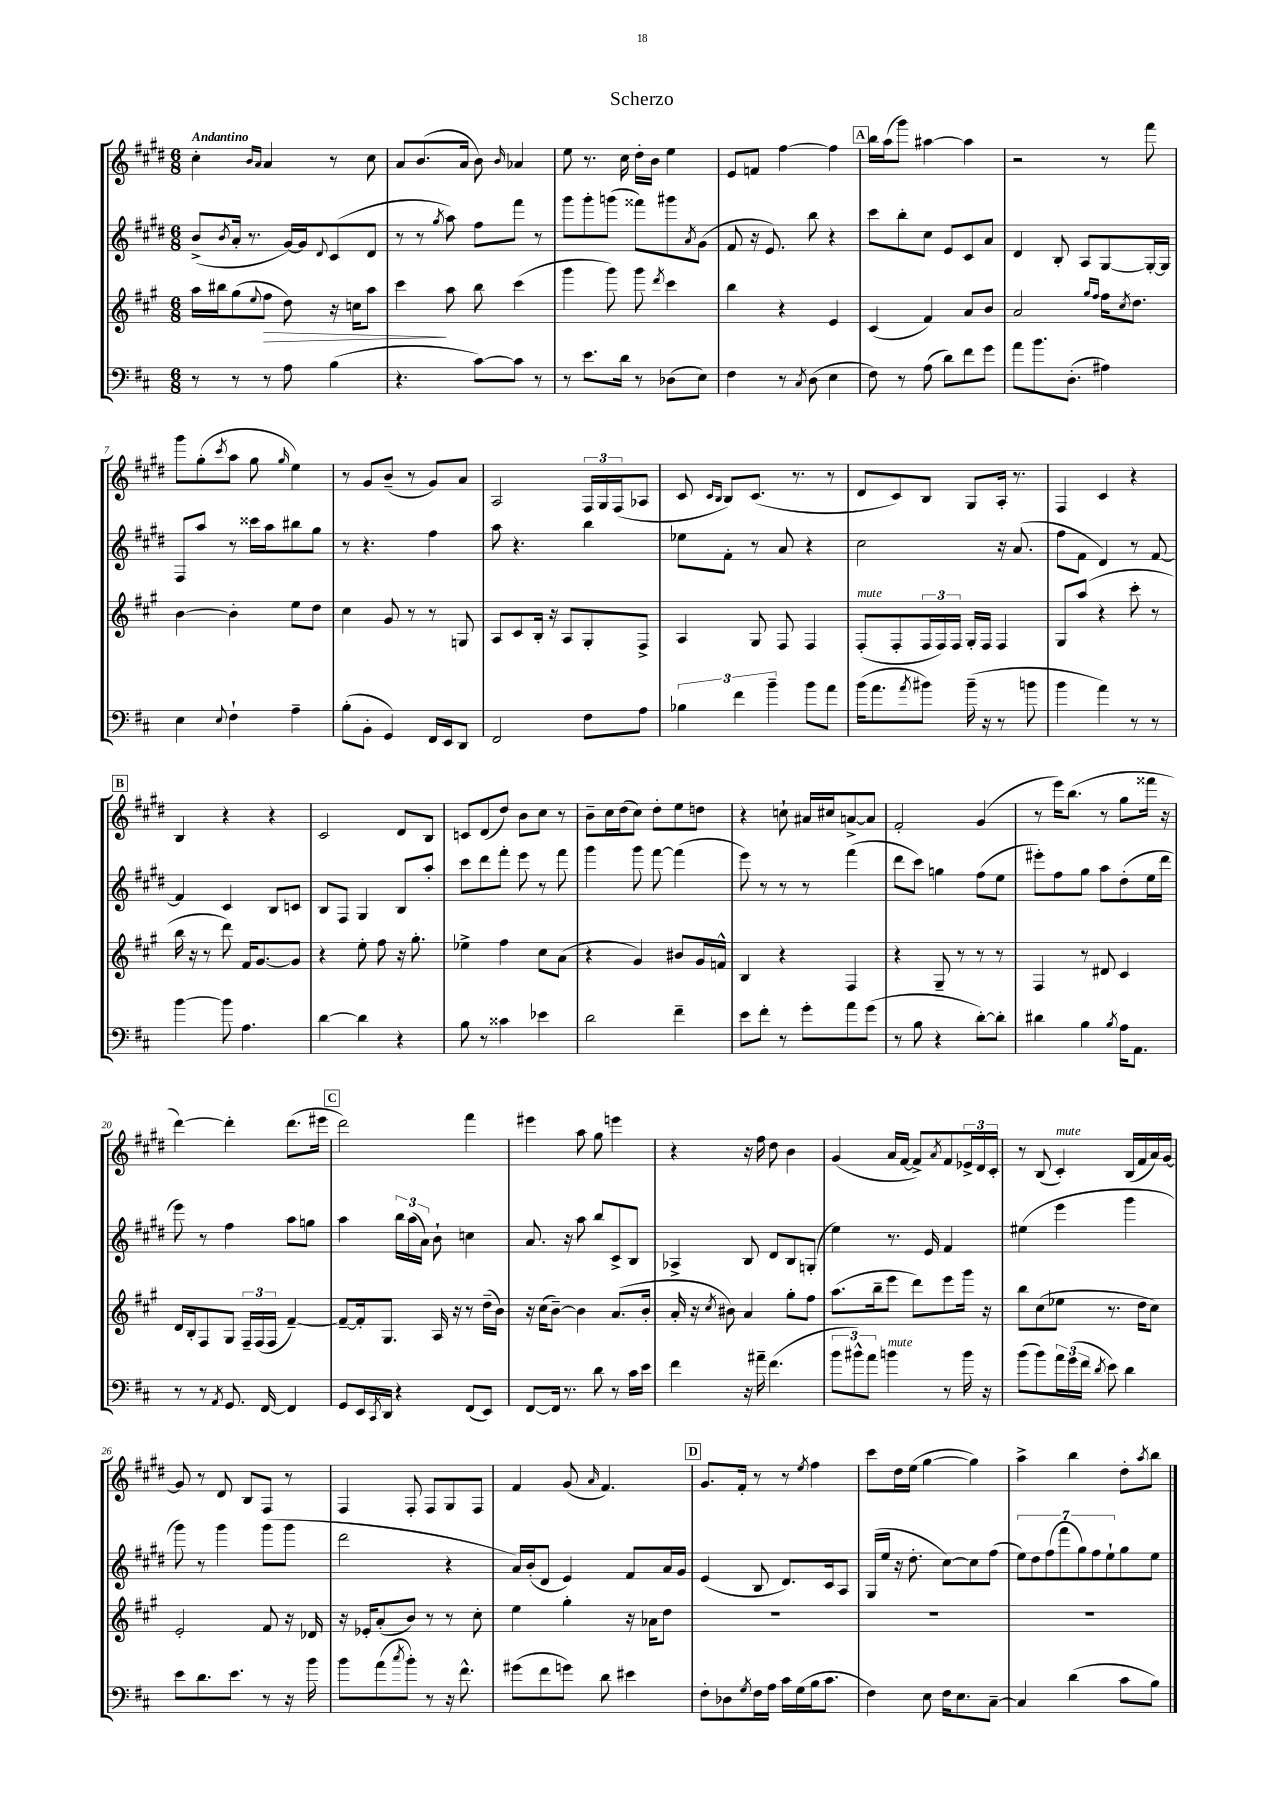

**kern	**kern	**dynam	**kern	**kern
*part4	*part3	*part3	*part2	*part1
*staff4	*staff3	*staff3	*staff2	*staff1
*clefF4	*clefG2	*	*clefG2	*clefG2
*k[f#c#]	*k[f#c#g#]	*	*k[f#c#g#d#]	*k[f#c#g#d#]
*M6/8	*M6/8	*	*M6/8	*M6/8
=1	=1	=1	=1	=1
!	!	!	!	!LO:TX:a:B:t=Andantino
8r	16aa\LL	.	(8b^/L	4cc#'\
.	16bb#X\J	.	.	.
.	.	.	8qb/	.
8r	(8gg#\	.	16a'/Jk	.
.	.	.	8.r	.
.	.	.	.	16qqb/LL
.	8qqee/	.	.	16qqa/JJ
!	!	!LO:HP:b	!	!
8r	8ff#\J	>	.	4a/
8A\	8dd\)	.	[16g#/LL)	.
.	.	.	16g#/J]	.
.	.	.	8qqd#/	.
(4B\	16r	.	(8c#/	8r
.	16ccn\KL	.	.	.
.	8aa\J	.	8d#/J	8cc#\
=2	=2	=2	=2	=2
4.r	4ccc#\	.	8r	8a/L
.	.	.	8r	(8.b/
.	.	.	8qgg#/	.
.	8aa\	]	8aa\)	.
.	.	.	.	16a/Jk
[8c#\L)	8bb\	.	8ff#\L	8b\)
.	.	.	.	16qqb/
8c#\J]	(4ccc#\	.	8fff#\J	4a-X/
8r	.	.	8r	.
=3	=3	=3	=3	=3
8r	4ggg#\	.	8ggg#\L	8ee\
8.e\L	.	.	8ggg#'\	8.r
.	8ggg#\)	.	(8gggn\J	.
16d\Jk	.	.	.	16cc#\
8r	8ggg#\	.	8fff##X\L)	16dd#'\LL
.	.	.	.	16b\JJ
.	8qddd/	.	.	.
(8D-X\L	4ccc#\	.	8ggg#X\	4ee\
.	.	.	8qa/	.
8E\J)	.	.	(8g#\J	.
=4	=4	=4	=4	=4
4F#\	4bb\	.	8f#/	8e/L
.	.	.	16r	8fn/J
.	.	.	8.e/)	.
8r	4r	.	.	[4ff#\
8qC#/	.	.	.	.
(8D\	.	.	8bb\	.
4E\	4e/	.	4r	4ff#\]
!!LO:REH:place=s1:t=A
=5	=5	=5	=5	=5
8F#\)	(4c#/	.	8ccc#\L	16bb\LL
.	.	.	.	(16aa\J
8r	.	.	8bb'\	8ggg#\J)
(8A\	4f#/)	.	8cc#\J	[4aa#X\
8d\L)	.	.	8e/L	.
8f#\	8a/L	.	8c#/	4aa#\]
8g\J	8b/J	.	8a/J	.
=6	=6	=6	=6	=6
8a\L	2a/	.	4d#/	2r
8.b\	.	.	.	.
.	.	.	8B'/	.
(8.D'\J	.	.	.	.
.	.	.	8A/L	.
.	16qqgg#/LL	.	.	.
.	16qqff#/JJ	.	.	.
4A#X\)	16ff#\KL	.	[8G#/	8r
.	8qcc#/	.	.	.
.	8.dd\J	.	.	.
.	.	.	16G#'/L_	8fff#\
.	.	.	16G#/JJ]	.
!!LO:LB:g=z
=7	=7	=7	=7	=7
4E\	[4b\	.	8F#/L	8ggg#\L
.	.	.	8aa/J	(8gg#'\
8qqE/	.	.	.	8qccc#/
4F#`\	4b'\]	.	8r	8aa\J
.	.	.	16ccc##X\LL	8gg#\
.	.	.	16aa\J	.
.	.	.	.	16qqgg#/
4A~\	8ee\L	.	8bb#X\	4ee\)
.	8dd\J	.	8gg#\J	.
=8	=8	=8	=8	=8
(8B'\L	4cc#\	.	8r	8r
8BB'\J	.	.	4.r	8g#/L
4GG/)	8g#/	.	.	(8b~/J
.	8r	.	.	8r
16FF#/LL	8r	.	4ff#\	8g#/L)
16EE/J	.	.	.	.
8DD/J	8Gn/	.	.	8a/J
=9	=9	=9	=9	=9
2FF#/	8A/L	.	8aa\	2A/
.	8c#/	.	4.r	.
.	16B'/Jk	.	.	.
.	16r	.	.	.
.	8A/L	.	.	.
8F#\L	8G#'/	.	4bb\	24F#/LL
.	.	.	.	24G#/
.	.	.	.	(24F#/J
8A\J	8F#^/J	.	.	8A-X/J
=10	=10	=10	=10	=10
6B-X\	4A/	.	8ee-X\L	8c#/
.	.	.	.	16qqc#/LL
.	.	.	.	16qqB/JJ
.	.	.	8f#'\J	8B/L)
6f#\	.	.	.	.
.	8G#/	.	8r	(8.c#/J
6b~\	.	.	.	.
.	8F#/	.	8a/	.
.	.	.	.	8.r
8b\L	4F#/	.	4r	.
8a\J	.	.	.	8r
=11	=11	=11	=11	=11
!	!LO:TX:a:i:t=mute	!	!	!
(16b\KL	(8F#'/L	.	2cc#\	8d#/L
8.a\	.	.	.	.
.	8F#'/	.	.	8c#/)
8qa/	.	.	.	.
8b#X\J)	24F#/L	.	.	8B/J
.	24F#/)	.	.	.
.	24F#/JJ	.	.	.
(16b#~\	16G#'/LL	.	.	8G#/L
16r	16F#/JJ	.	.	.
8r	4F#/	.	16r	16A'/Jk
.	.	.	(8.a/	8.r
8bn\	.	.	.	.
=12	=12	=12	=12	=12
4b\	8G#/L	.	8ff#\L	4F#/
.	(8aa/J	.	8f#\J	.
4a\)	4r	.	4d#/)	4c#/
8r	8ccc#'\	.	8r	4r
8r	8r	.	[8f#/	.
!!LO:LB:g=z
!!LO:REH:place=s1:t=B
=13	=13	=13	=13	=13
[4b\	16bb\	.	4f#/]	4B/
.	16r	.	.	.
.	8r	.	.	.
8b\]	8ddd\)	.	4c#/	4r
4.A\	16f#/KL	.	.	.
.	[8.g#/	.	.	.
.	.	.	8B/L	4r
.	8g#/J]	.	8cn/J	.
=14	=14	=14	=14	=14
[4d\	4r	.	8B/L	2c#/
.	.	.	8F#/J	.
4d\]	8ee'\	.	4G#/	.
.	8ff#\	.	.	.
4r	16r	.	8B/L	8d#/L
.	8.gg#'\	.	.	.
.	.	.	8aa'/J	8B/J
=15	=15	=15	=15	=15
8B\	4ee-X^\	.	8ccc#\L	8cn/L
8r	.	.	8ddd#\	(8d#/
4c##X\	4ff#\	.	8fff#'\J	8dd#/J)
.	.	.	8eee\	8b\L
4e-X\	8cc#\L	.	8r	8cc#\J
.	(8a\J	.	8fff#\	8r
=16	=16	=16	=16	=16
2d\	4r	.	4ggg#\	8b~\L
.	.	.	.	16cc#\L
.	.	.	.	(16dd#\J
.	4g#/)	.	8ggg#\	8cc#\J)
.	.	.	[8fff#\	8dd#'\L
4f#~\	8b#X/L	.	(4fff#\]	8ee\
.	16g#/L	.	.	8ddn\J
.	16fn^^/JJ	.	.	.
=17	=17	=17	=17	=17
8e\L	4B/	.	8eee\)	4r
8f#'\J	.	.	8r	.
8r	4r	.	8r	8ccn`\
8g'\L	.	.	8r	16a#X/LL
.	.	.	.	16cc#X/J
8a\	4F#/	.	(4fff#\	[8an^/
(8g\J	.	.	.	8a/J]
=18	=18	=18	=18	=18
8r	4r	.	8ddd#\L	2f#'/
8B\	.	.	8ccc#\J)	.
4r	8G#~/	.	4ggn\	.
.	8r	.	.	.
[8d'\L)	8r	.	(8ff#\L	(4g#/
8d'\J]	8r	.	8ee\J	.
=19	=19	=19	=19	=19
4d#X\	4F#/	.	8eee#X'\L)	8r
.	.	.	8ff#\	16eee\KL)
.	.	.	.	(8.bb\J
4B\	8r	.	8gg#\J	.
.	8d#X/	.	8aa\L	8r
8qB/	.	.	.	.
16A\KL	4c#/	.	(8dd#'\	8gg#\L
8.AA\J	.	.	.	.
.	.	.	16ee\L	16fff##X\Jk
.	.	.	16ddd#\JJ	16r
!!LO:LB:g=z
=20	=20	=20	=20	=20
8r	16d/LL	.	8eee\)	[4ddd#\)
.	16B'/J	.	.	.
8r	8F#/	.	8r	.
8qAA/	.	.	.	.
8.GG/	8G#/J	.	4ff#\	4ddd#'\]
.	24F#~/LL	.	.	.
.	(24F#/	.	.	.
[16FF#/	.	.	.	.
.	24F#/JJ	.	.	.
4FF#/]	[4f#~/)	.	8aa\L	(8.ddd#\L
.	.	.	8ggn\J	.
.	.	.	.	16eee#X\Jk
!!LO:REH:place=s1:t=C
=21	=21	=21	=21	=21
8GG/L	8f#~/L_	.	4aa\	2ddd#\)
16EE/L	16f#'/k]	.	.	.
8qCC#/	.	.	.	.
16DD/JJ	8.G#/J	.	.	.
4r	.	.	24bb\LL	.
.	.	.	(24aa\	.
.	.	.	24a\JJ)	.
.	16A/	.	8b`\	.
.	16r	.	.	.
(8FF#/L	8r	.	4ccn\	4fff#\
8EE/J)	(16dd~\LL	.	.	.
.	16b\JJ)	.	.	.
=22	=22	=22	=22	=22
[8FF#/L	16r	.	8.a/	4eee#X\
.	(16cc#\KL	.	.	.
16FF#/Jk]	[8b~\J)	.	.	.
8.r	.	.	16r	.
.	4b\]	.	8aa\	8aa\
8d\	.	.	8bb/L	8gg#\
8r	(8.a/L	.	8c#^/	4eeen\
16c#\LL	.	.	8B/J	.
16e\JJ	16b'/Jk	.	.	.
=23	=23	=23	=23	=23
4f#\	16a'/	.	4A-X^/	4r
.	16r	.	.	.
.	8qcc#/	.	.	.
.	8b#X\)	.	.	.
16r	4a/	.	8B/	16r
16a#X~\	.	.	.	16ff#\
(4.f#\	.	.	8d#/L	8dd#\
.	8gg#'\L	.	8B/	4b\
.	8ff#\J	.	(8Gn'/J	.
=24	=24	=24	=24	=24
12b\L	(8.aa\L	.	4ee\)	(4g#/
12b#X^^\)	.	.	.	.
12a\J	.	.	.	.
.	16bb~\k	.	.	.
!LO:TX:a:i:t=mute	!	!	!	!
4bn\	8eee\J	.	8.r	16a/LL
.	.	.	.	[16f#/JJ
.	8ddd\L)	.	.	8f#^/L])
.	.	.	16e/	.
.	.	.	.	8qa/
8r	8eee\	.	4f#/	8f#/
16b\	16ggg#\Jk	.	.	24e-X^/L
.	.	.	.	24d#/
16r	16r	.	.	.
.	.	.	.	24c#'/JJ
=25	=25	=25	=25	=25
(8b\L	8bb\L	.	(4ee#X\	8r
8b\)	(8cc#\	.	.	(8B/
!	!	!	!	!LO:TX:a:i:t=mute
24a\L	8ee-X\J	.	4eee\	4c#'/)
(24g\	.	.	.	.
24f#\JJ	.	.	.	.
8qd/	.	.	.	.
8e\)	8.r	.	.	.
4d\	.	.	4ggg#\	(16B/LL
.	16dd\KL	.	.	16f#/
.	8cc#\J)	.	.	16a/)
.	.	.	.	[16g#/JJ
!!LO:LB:g=z
=26	=26	=26	=26	=26
8e\L	2e'/	.	8ggg#\)	8g#/]
8.d\	.	.	8r	8r
.	.	.	4ggg#\	8d#/
8.e\J	.	.	.	.
.	.	.	.	8B/L
8r	8f#/	.	(8ggg#\L	8F#/J
16r	16r	.	8ggg#\J	8r
16b\	16d-X/	.	.	.
=27	=27	=27	=27	=27
8b\L	16r	.	2ddd#\	4F#/
.	16e-X'/KL	.	.	.
(8a\	(8a'/	.	.	.
8qcc#/	.	.	.	.
8b'\J)	8b/J)	.	.	8F#'/
8r	8r	.	.	8F#/L
16r	8r	.	4r	8G#/
8.f#^^\	.	.	.	.
.	8cc#'\	.	.	8F#/J
=28	=28	=28	=28	=28
(8g#X\L	4ee\	.	16a/LL)	4f#/
.	.	.	(16b'/J	.
8f#\	.	.	8d#/J	.
8gn\J)	4gg#'\	.	4e/)	(8g#/
.	.	.	.	16qqa/
8d\	.	.	.	4.f#/)
4e#X\	16r	.	8f#/L	.
.	16a-X\KL	.	.	.
.	8dd\J	.	16a/L	.
.	.	.	16g#/JJ	.
!!LO:REH:place=s1:t=D
=29	=29	=29	=29	=29
8F#'\L	2.r	.	(4e/	8.g#/L
8D-X\	.	.	.	.
.	.	.	.	16f#'/Jk
8qG/	.	.	.	.
16F#\L	.	.	8B/	8r
16A\JJ	.	.	.	.
16c#\LL	.	.	8.d#/L)	8r
(16G\	.	.	.	.
.	.	.	.	8qee/
16B\J	.	.	.	4ff#\
8.c#\J	.	.	16c#/k	.
.	.	.	8A/J	.
=30	=30	=30	=30	=30
4F#\)	2.r	.	(16G#/LL	8ccc#\L
.	.	.	16ee/JJ	.
.	.	.	16r	16dd#\L
.	.	.	8.dd#'\	(16ee\JJ
8E\	.	.	.	[4gg#\
16F#\KL	.	.	[8cc#\L)	.
8.E\	.	.	.	.
.	.	.	8cc#\]	4gg#\])
[8C#~\J	.	.	(8ff#\J	.
=31	=31	=31	=31	=31
4C#/]	2.r	.	14ee\L)	4aa^\
.	.	.	14dd#\	.
.	.	.	(14ff#\	.
.	.	.	14fff#\	.
(4d\	.	.	.	4bb\
.	.	.	14gg#\)	.
.	.	.	14ff#\	.
.	.	.	14ee`\	.
8c#\L	.	.	8gg#\	8dd#'\L
.	.	.	.	8qaa/
8B\J)	.	.	8ee\J	8bb\J
==	==	==	==	==
*-	*-	*-	*-	*-
